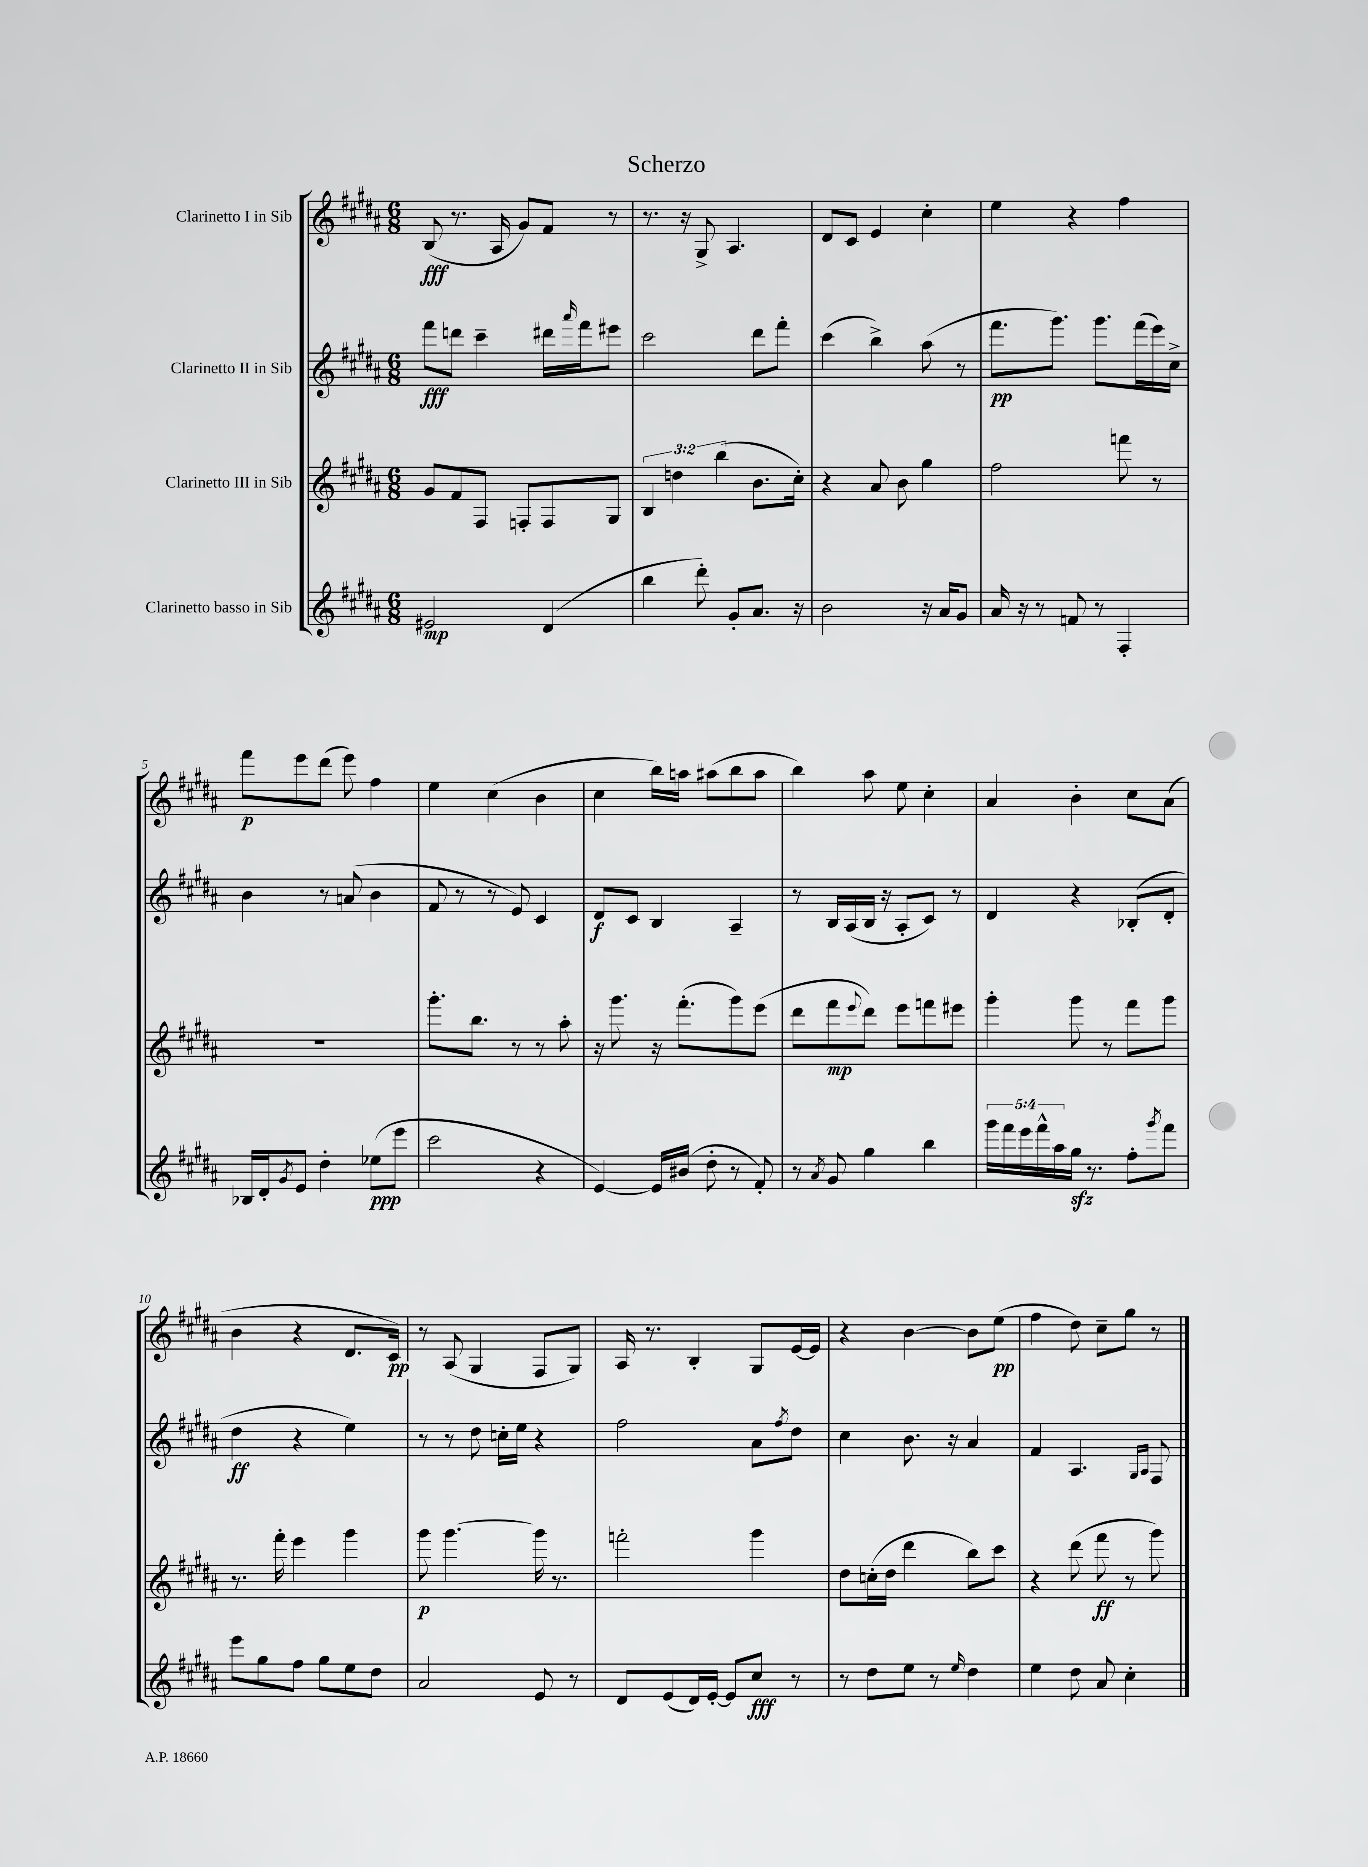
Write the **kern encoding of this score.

**kern	**kern	**kern	**kern
*staff4	*staff3	*staff2	*staff1
*clefG2	*clefG2	*clefG2	*clefG2
*k[f#c#g#d#a#]	*k[f#c#g#d#a#]	*k[f#c#g#d#a#]	*k[f#c#g#d#a#]
*M6/8	*M6/8	*M6/8	*M6/8
2e#/	8g#/L	8fff#\L	(8B/
.	8f#/	8ddd\J	8.r
.	8F#/J	4ccc#~\	.
.	.	.	16A#/
.	8F'/L	.	8g#/L)
(4d#/	8F/	16ddd#\LL	8f#/J
.	.	16qqaaa#/	.
.	.	16fff#\J	.
.	8G#/J	8eee#\J	8r
=	=	=	=
4bb\	6B/	2ccc#\	8.r
.	6dd\	.	.
.	.	.	16r
8ddd#'\)	.	.	8G#^/
.	(6bb\	.	.
8g#'/L	.	.	4.A#/
8.a#/J	8.b\L	8ddd#\L	.
.	.	8fff#'\J	.
16r	16cc#'\Jk)	.	.
=	=	=	=
2b\	4r	(4ccc#\	8d#/L
.	.	.	8c#/J
.	8a#/	4bb^\)	4e/
.	8b\	.	.
16r	4gg#\	(8aa#\	4cc#'\
16a#/LK	.	.	.
8g#/J	.	8r	.
=	=	=	=
16a#/	2ff#\	8.fff#\L	4ee\
16r	.	.	.
8r	.	.	.
.	.	8.ggg#\J)	.
8f/	.	.	4r
8r	.	8.ggg#\L	.
4F#'/	8fff\	.	4ff#\
.	.	(16fff#\L	.
.	8r	16eee\)	.
.	.	16cc#^\JJ	.
=	=	=	=
16B-/LL	2.r	4b\	8fff#\L
16d#'/J	.	.	.
8qg#/	.	.	.
8e/J	.	.	8eee\
4dd#'\	.	8r	(8ddd#\J
.	.	(8a/	8eee\)
(8ee-\L	.	4b\	4ff#\
8eee\J	.	.	.
=	=	=	=
2ccc#\	8.ggg#'\L	8f#/	4ee\
.	.	8r	.
.	8.bb\J	.	.
.	.	8r	(4cc#\
.	8r	8e/)	.
4r	8r	4c#/	4b\
.	8aa#'\	.	.
=	=	=	=
[4e/)	16r	8d#/L	4cc#\
.	8.ggg#\	.	.
.	.	8c#/J	.
16e/]LL	16r	4B/	16bb\LL)
(16b#/JJ	(8.fff#'\L	.	16aa\JJ
8dd#'\	.	.	(8aa#\L
8r	8ggg#\)	4A#~/	8bb\
8f#'/)	(8eee\J	.	8aa#\J
=	=	=	=
8r	8ddd#\L	8r	4bb\)
8qa#/	.	.	.
8g#/	8fff#\	16B/LL	.
.	.	(16A#/	.
.	8qqeee/	.	.
4gg#\	8ddd#\J)	16B/JJ	8aa#\
.	.	16r	.
.	8eee\L	8A#'/L	8ee\
4bb\	8fff\	8c#/J)	4cc#'\
.	8eee#\J	8r	.
=	=	=	=
20ggg#\LL	4ggg#'\	4d#/	4a#/
20fff#\	.	.	.
20eee\	.	.	.
20fff#^^\	.	.	.
20aa#\	.	.	.
16gg#\JJ	8ggg#\	4r	4b'\
8.r	.	.	.
.	8r	.	.
8ff#'\L	8fff#\L	(8B-'/L	8cc#\L
8qggg#/	.	.	.
8fff#\J	8ggg#\J	8d#'/J	(8a#\J
=	=	=	=
8eee\L	8.r	4dd#\	4b\
8gg#\	.	.	.
.	16fff#'\	.	.
8ff#\J	4eee\	4r	4r
8gg#\L	.	.	.
8ee\	4ggg#\	4ee\)	8.d#/L
8dd#\J	.	.	.
.	.	.	16c#/Jk)
=	=	=	=
2a#/	8ggg#\	8r	8r
.	[4.ggg#\	8r	(8A#/
.	.	8dd#\	4G#/
.	.	16cc'\LL	.
.	.	16ee\JJ	.
8e/	16ggg#\]	4r	8F#/L
.	8.r	.	.
8r	.	.	8G#/J)
=	=	=	=
8d#/L	2fff'\	2ff#\	16A#/
.	.	.	8.r
(8e/	.	.	.
16d#/L)	.	.	4B'/
[16e'/JJ	.	.	.
8e/]L	.	.	.
8cc#/J	4ggg#\	8a#\L	8G#/L
.	.	8qff#/	.
8r	.	8dd#\J	[16e/L
.	.	.	16e/]JJ
=	=	=	=
8r	8dd#\L	4cc#\	4r
8dd#\L	(16cc'\L	.	.
.	16dd#\JJ	.	.
8ee\J	4ddd#\	8.b\	[4b\
8r	.	.	.
.	.	16r	.
16qqee/	.	.	.
4dd#\	8bb\L)	4a#/	8b\]L
.	8ccc#\J	.	(8ee\J
=	=	=	=
4ee\	4r	4f#/	4ff#\
8dd#\	(8ddd#\	4.A#/	8dd#\)
8a#/	8fff#\	.	8cc#~\L
4cc#'\	8r	.	8gg#\J
.	.	16qqG#/LL	.
.	.	16qqA#/JJ	.
.	8ggg#\)	8F#/	8r
==	==	==	==
*-	*-	*-	*-
